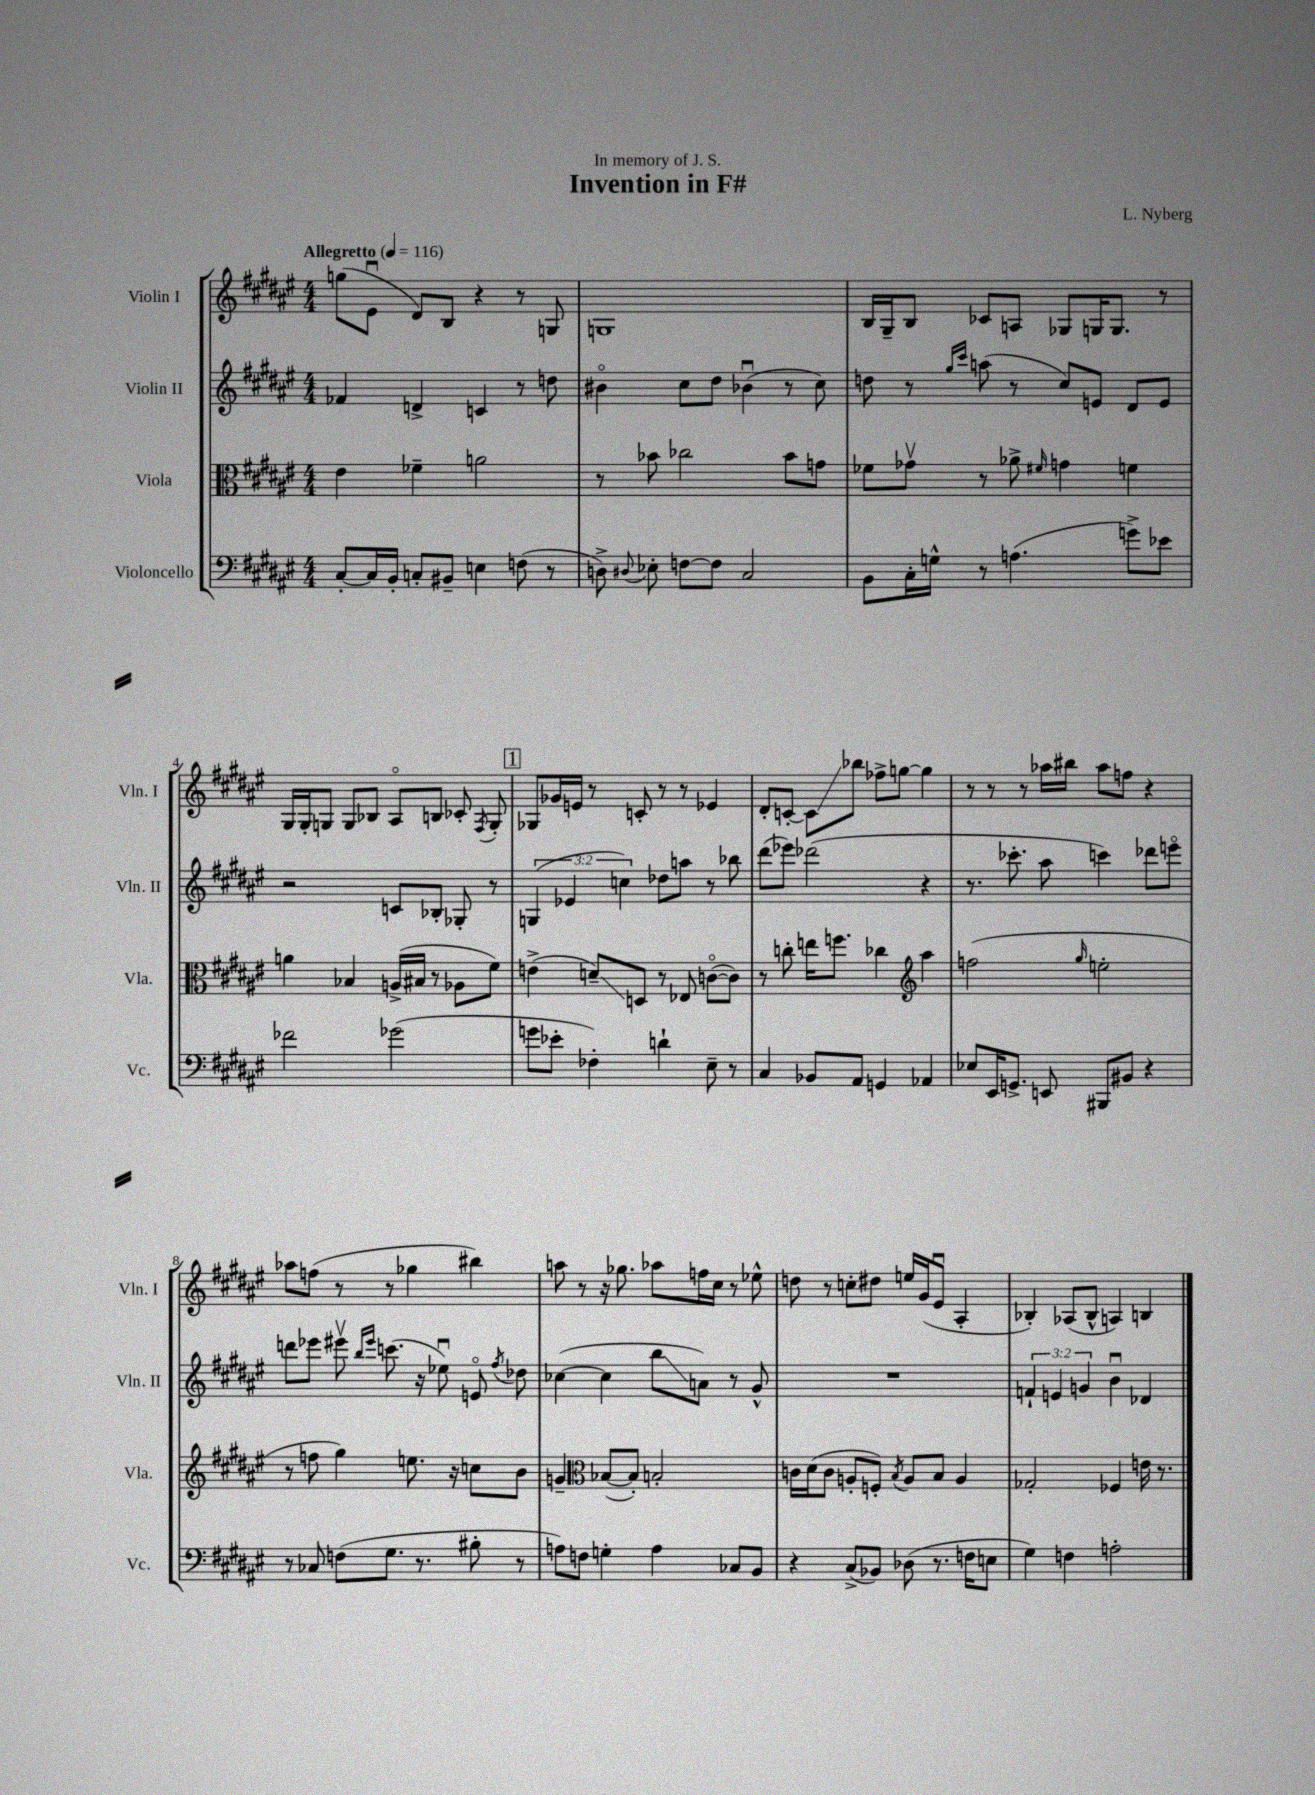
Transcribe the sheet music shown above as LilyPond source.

\header { title = "Invention in F#" composer = "L. Nyberg" dedication = "In memory of J. S." }
<<
\new StaffGroup <<
\new Staff = "s0" \with { instrumentName = "Violin I" shortInstrumentName = "Vln. I" } {
    \clef treble \key fis \major \numericTimeSignature \time 4/4 \tempo "Allegretto" 4 = 116
    \autoBeamOff g''8[( eis'8]\downbow dis'8[) b8] r4 r8 g8 |
    g1 |
    b16[ gis16-- b8] ces'8[ a8] ges8[ g16 g8.] r8 |
    gis16[ gis16-. g8] g8[ bes8] ais8[\flageolet b8] ces'8-. \acciaccatura { fis8 } g8-. |
    \mark \markup { \box "1" } ges8[ ges'16 e'16] r8 c'8-. r8 r8 ees'4 |
    dis'8[-. c'8]~-. c'8[\glissando bes''8] fes''8[-> g''8]~ g''4 |
    r8 r8 r8 aes''16[ bis''16] aes''8[ f''8] r4 |
    aes''8[ f''8]( r8 r8 ges''4 bis''4) |
    a''8 r8 r16 ges''8. aes''8[ f''16 cis''16] r8 ees''8-^ |
    d''8 r8 c''8[-. dis''8] e''16[ gis'16( eis'8]\downbow ais4-. |
    bes4-.) aes8[( bes8]-^ a4) b4 \bar "|." |
}
\new Staff = "s1" \with { instrumentName = "Violin II" shortInstrumentName = "Vln. II" } {
    \clef treble \key fis \major \numericTimeSignature \time 4/4 \override Staff.TupletNumber.text = #tuplet-number::calc-fraction-text
    \autoBeamOff fes'4 d'4-> c'4 r8 d''8 |
    bis'4\flageolet cis''8[ dis''8] bes'4\downbow( r8 cis''8) |
    d''8 r8 \grace { gis''16[ cis'''16] } a''8( r8 cis''8[) e'8] dis'8[ e'8] |
    r2 c'8[ bes8]-. ges8-. r8 |
    \mark \markup { \box "1" } \tuplet 3/2 { g4( ees'4 c''4) } des''8[ a''8] r8 bes''8 |
    dis'''8[( ees'''8]) des'''2( r4 |
    r8. ces'''8.-. ais''8 c'''4) des'''8[ e'''8]\flageolet |
    d'''8[ ees'''8] eis'''8\upbow \grace { b''16[ eis'''16] } c'''8.( r16 ees''8\downbow) e'8\flageolet \acciaccatura { fis''8 } des''8 |
    ces''4~( ces''4 b''8[\glissando a'8]) r8 gis'8-^ |
    R1 |
    \tuplet 3/2 { f'4-! e'4 g'4 } b'4\downbow des'4 \bar "|." |
}
\new Staff = "s2" \with { instrumentName = "Viola" shortInstrumentName = "Vla." } {
    \clef alto \key fis \major \numericTimeSignature \time 4/4
    \autoBeamOff eis'4 fes'4-- a'2 |
    r8 bes'8 ces''2 bes'8[ g'8] |
    fes'8[ ges'8]\upbow r8 aes'8-> \grace { fis'16 } g'4 f'4 |
    a'4 bes4 a16[->( bis16] r8 aes8[ fis'8]) |
    \mark \markup { \box "1" } e'4->( d'8[--\glissando) d8] r8 ees8 c'8[~\flageolet( c'8]) |
    r8 c''8-. e''16[ f''8.] ces''4 \clef treble ais''4 |
    f''2( \grace { gis''16 } e''2-. |
    r8 f''8 gis''4) e''8. r16 c''8[ b'8] |
    g'4-- \clef alto bes8[~( bes8]-.) b2-. |
    c'16[ dis'16( c'8] a8[-. f8]-.) \acciaccatura { b8 } a8[ b8] a4 |
    ges2-. fes4 e'16 r8. \bar "|." |
}
\new Staff = "s3" \with { instrumentName = "Violoncello" shortInstrumentName = "Vc." } {
    \clef bass \key fis \major \numericTimeSignature \time 4/4
    \autoBeamOff cis8[~-. cis16 b,16]-. c8[-. bis,8]-- e4 f8( r8 |
    d8->) \appoggiatura { dis8 } ees8-. f8[~ f8] cis2 |
    b,8[ cis16-. g16]-^ r8 a4.( g'8[->) ees'8] |
    fes'2 ges'2( |
    \mark \markup { \box "1" } g'8[ ees'8]-. fes4-.) d'4-! eis8-- r8 |
    cis4 bes,8[ ais,8] g,4 aes,4 |
    ees8[ eis,16 g,8.]-> e,8 bis,,8[ bis,8] r4 |
    r8 ces8 f8[( gis8.] r8. bis8-. r8 |
    a8[) f8] g4-. a4 ces8[ b,8] |
    r4 cis8[->( bes,8]) des8( r8. f16[ e8] |
    gis4) f4 a2-. \bar "|." |
}
>>
>>
